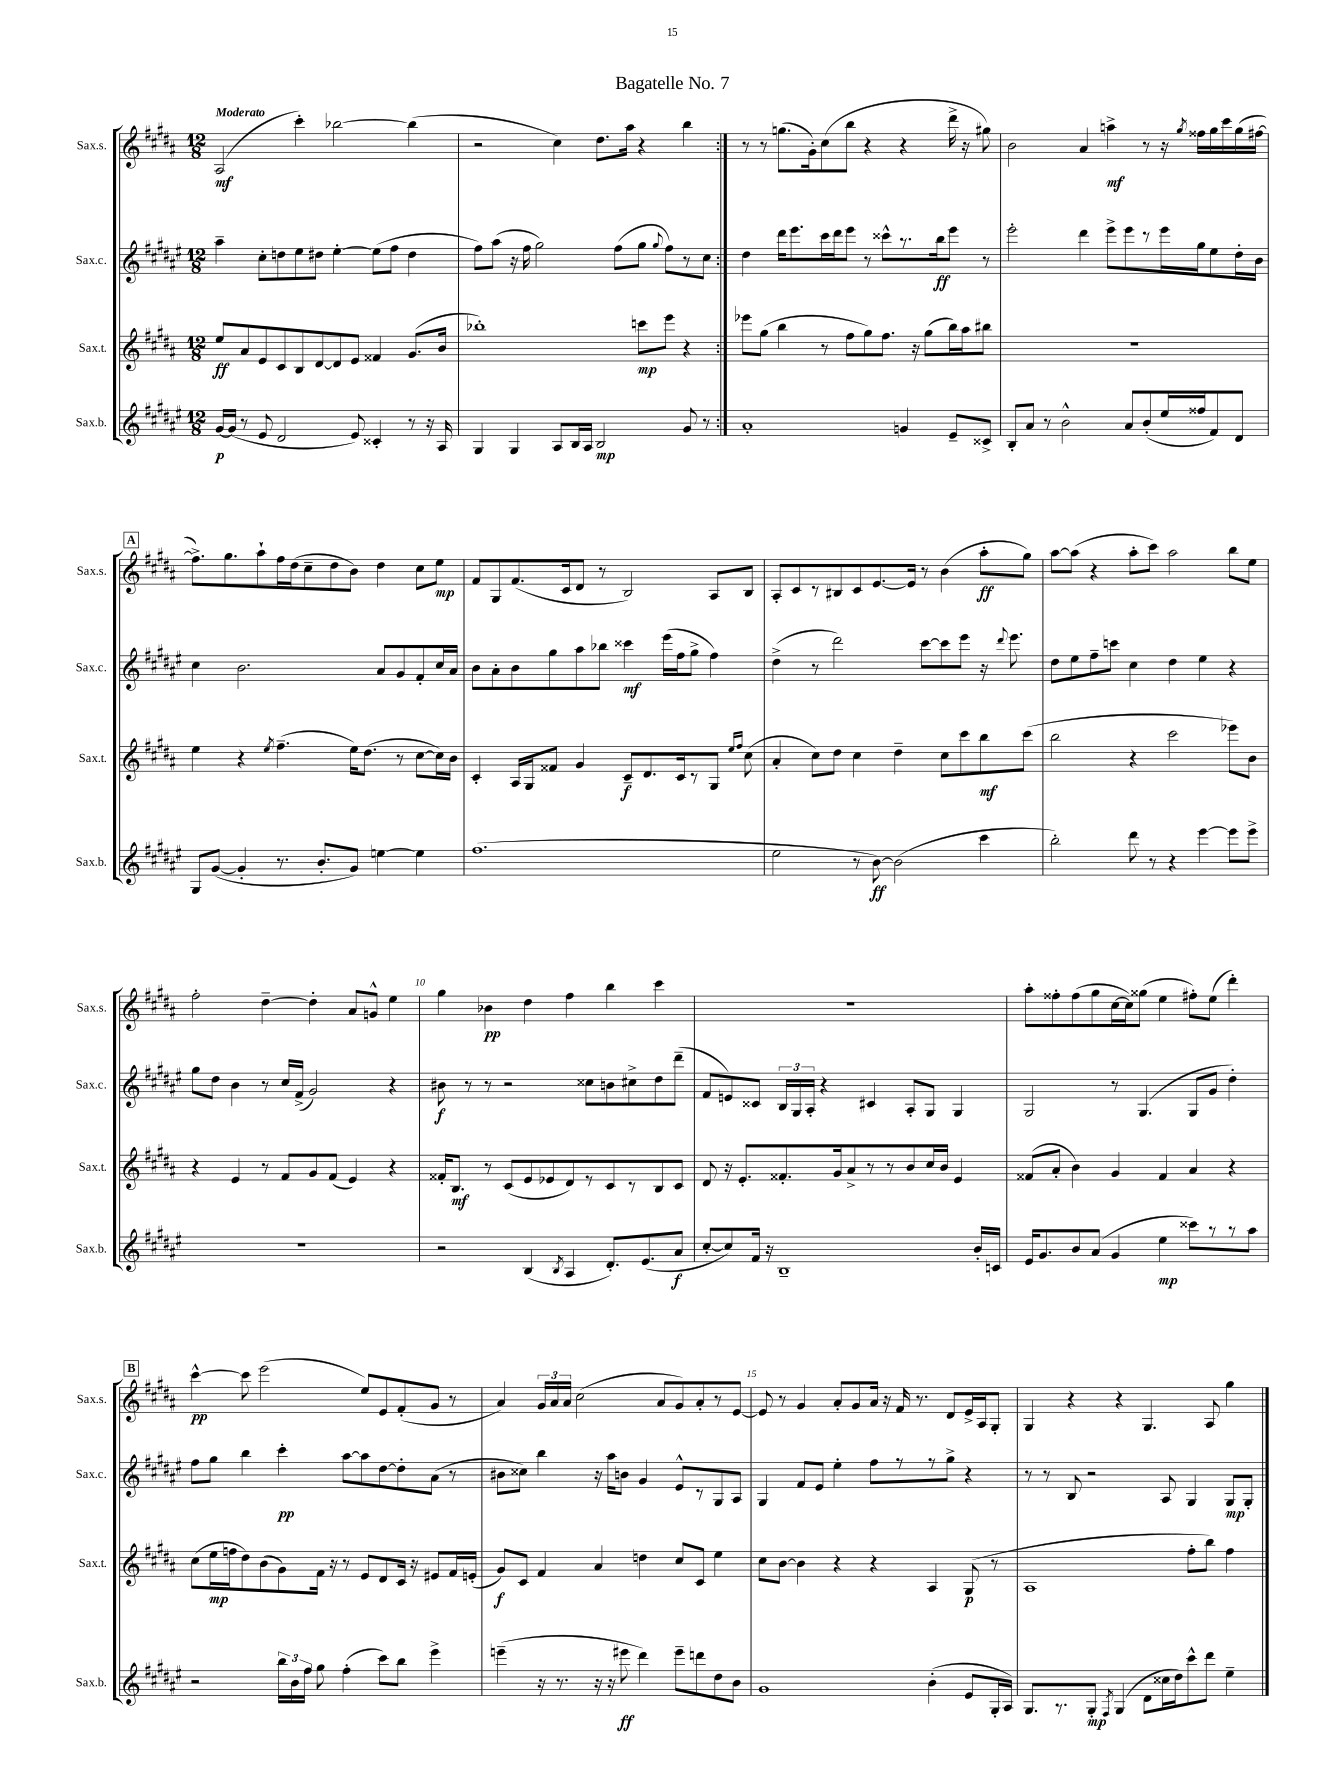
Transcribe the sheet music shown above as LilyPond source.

\header { title = "Bagatelle No. 7" }
<<
\new StaffGroup <<
\new Staff = "s0" \with { instrumentName = "Sax.s." shortInstrumentName = "Sax.s." } {
    \clef treble \key b \major \numericTimeSignature \time 12/8 \tempo "Moderato"
    \autoBeamOff \repeat volta 2 { ais2\mf( cis'''4-.) bes''2~ bes''4( |
    r2 cis''4) dis''8.[ ais''16] r4 b''4 | }
    r8 r8 g''8.[( gis'16-.) cis''8( b''8] r4 r4 dis'''16-> r16 gis''8) |
    b'2 ais'4 a''4->\mf r8 r16 \acciaccatura { gis''8 } fisis''16[ gis''16 cis'''16 gis''16( fis''16]~ |
    \mark \markup { \box "A" } fis''8.[->) gis''8. ais''8-! fis''16 dis''16( cis''8-- dis''8 b'8]) dis''4 cis''8[ e''8]\mp |
    fis'8[ gis8 fis'8.( cis'16 dis'8] r8 b2) ais8[ b8] |
    ais8[-. cis'8 r8 bis8 cis'8 e'8.~ e'16] r8 b'4( ais''8[-.\ff gis''8]) |
    ais''8[~ ais''8]( r4 ais''8[-. cis'''8]) ais''2 b''8[ e''8] |
    fis''2-. dis''4~-- dis''4-. ais'8[ g'8]-^ e''4 |
    gis''4 bes'4\pp dis''4 fis''4 b''4 cis'''4 |
    R1. |
    ais''8[-. fisis''8-. fisis''8( gis''8 cis''16~ cis''16) gisis''8]( e''4 fis''8[-.) e''8]( dis'''4-.) |
    \mark \markup { \box "B" } cis'''4~-^\pp cis'''8 e'''2( e''8[) e'8 fis'8-.( gis'8] r8 |
    ais'4) \tuplet 3/2 { gis'16[ ais'16 ais'16] } cis''2( ais'8[ gis'8) ais'8-. r8 e'8]~ |
    e'8 r8 gis'4 ais'8[-. gis'8 ais'16] r16 fis'16 r8. dis'8[ e'16-> ais16 gis8]-. |
    gis4 r4 r4 gis4. ais8 gis''4 \bar "|." |
}
\new Staff = "s1" \with { instrumentName = "Sax.c." shortInstrumentName = "Sax.c." } {
    \clef treble \key fis \major \numericTimeSignature \time 12/8
    \autoBeamOff \repeat volta 2 { ais''4-- cis''8[-. d''8 eis''8 dis''8] eis''4~-. eis''8[( fis''8] dis''4 |
    fis''8[) ais''8]( r16 fis''16 gis''2) fis''8[( gis''8] \appoggiatura { gis''8 } fis''8[) r8 cis''8] | }
    dis''4 dis'''16[ eis'''8. cis'''16 dis'''16 eis'''8] r8 cisis'''8[-^ r8. b''16\ff eis'''8] r8 |
    eis'''2-. dis'''4 eis'''8[-> eis'''8 r8 eis'''16 gis''16 eis''8 dis''16-. b'16] |
    \mark \markup { \box "A" } cis''4 b'2. ais'8[ gis'8 fis'8-. cis''16 ais'16] |
    b'8[ ais'8-. b'8 gis''8 ais''8 bes''8] cisis'''4\mf eis'''16[( fis''16 gis''8]-> fis''4) |
    dis''4->( r8 dis'''2) cis'''8[~ cis'''8 eis'''8] r16 \appoggiatura { dis'''8 } eis'''8. |
    dis''8[ eis''8 fis''8-- c'''8] cis''4 dis''4 eis''4 r4 |
    gis''8[ dis''8] b'4 r8 cis''16[ fis'16]->( gis'2) r4 |
    bis'8\f r8 r8 r2 cisis''8[ b'8 cis''8-> dis''8 dis'''8]--( |
    fis'8[ e'8) cisis'8] \tuplet 3/2 { b16[ gis16 ais16]-. } r4 cis'4 ais8[-. gis8] gis4 |
    gis2 r8 gis4.( gis8[ gis'8] dis''4-.) |
    \mark \markup { \box "B" } fis''8[ gis''8] b''4 cis'''4-.\pp ais''8[~ ais''8 dis''8~ dis''8-. ais'8]( r8 |
    bis'8[ cisis''8]) b''4 r16 ais''16[ b'8] gis'4 eis'8[-^ r8 gis8 ais8] |
    gis4 fis'8[ eis'8] eis''4-. fis''8[ r8 r8 gis''8]-> r4 |
    r8 r8 b8 r2 ais8 gis4 gis8[\mp gis8]-. \bar "|." |
}
\new Staff = "s2" \with { instrumentName = "Sax.t." shortInstrumentName = "Sax.t." } {
    \clef treble \key b \major \numericTimeSignature \time 12/8
    \autoBeamOff \repeat volta 2 { e''8[\ff ais'8 e'8 cis'8 b8 dis'8~ dis'8 e'8] fisis'4 gis'8.[( b'16] |
    bes''1-.) c'''8[\mp e'''8] r4 | }
    ees'''8[ gis''8]( b''4 r8 fis''8[ gis''8) fis''8.] r16 gis''8[( b''16) ais''16 bis''8] |
    R1. |
    \mark \markup { \box "A" } e''4 r4 \acciaccatura { e''8 } fis''4.--( e''16[) dis''8.]( r8 cis''8[~ cis''16) b'16] |
    cis'4-. ais16[ gis16 fisis'8] gis'4 cis'8[--\f dis'8. cis'16 r8 gis8] \grace { e''16[ fis''16] } cis''8( |
    ais'4-. cis''8[) dis''8] cis''4 dis''4-- cis''8[ cis'''8 b''8\mf cis'''8]( |
    b''2 r4 cis'''2 ees'''8[) b'8] |
    r4 e'4 r8 fis'8[ gis'8 fis'8]( e'4) r4 |
    fisis'16[-. b8.]\mf r8 cis'8[( e'8 ees'8 dis'8) r8 cis'8 r8 b8 cis'8] |
    dis'8 r16 e'8.[-. fisis'8.-. gis'16 ais'8-> r8 r8 b'8 cis''16 b'16] e'4 |
    fisis'8[( ais'8]-. b'4) gis'4 fisis'4 ais'4 r4 |
    \mark \markup { \box "B" } cis''8[( e''16\mp f''16 dis''8) b'8( gis'8) fis'16] r16 r8 e'8[ dis'8 cis'16] r16 eis'8[ fis'16 e'16]-.( |
    gis'8[\f) cis'8] fis'4 ais'4 d''4 cis''8[ cis'8] e''4 |
    cis''8[ b'8]~ b'4 r4 r4 ais4 gis8\p( r8 |
    ais1 fis''8[-. b''8]) fis''4 \bar "|." |
}
\new Staff = "s3" \with { instrumentName = "Sax.b." shortInstrumentName = "Sax.b." } {
    \clef treble \key fis \major \numericTimeSignature \time 12/8
    \autoBeamOff \repeat volta 2 { gis'16[~\p gis'16]( r8 eis'8 dis'2 eis'8) cisis'4-. r8 r16 ais16 |
    gis4 gis4 ais8[ b16 ais16] b2\mp gis'8 r8 | }
    ais'1-. g'4 eis'8[-- cisis'8]-> |
    b8[-. ais'8] r8 b'2-^ ais'8[ b'8-.( eis''16 fisis''16 fis'8) dis'8] |
    \mark \markup { \box "A" } gis8[ gis'8]~( gis'4-. r8. b'8.[-. gis'8]) e''4~ e''4 |
    fis''1.( |
    eis''2 r8 b'8~\ff) b'2( cis'''4 |
    b''2-.) dis'''8 r8 r4 eis'''4~ eis'''8[ eis'''8]-> |
    R1. |
    r2 b4( \acciaccatura { b8 } ais4 dis'8.[-.) eis'8.( ais'8]\f |
    cis''8[~-. cis''8) fis'16] r16 b1-- b'16[-. c'16] |
    eis'16[ gis'8. b'8 ais'8]( gis'4 eis''4\mp cisis'''8[) r8 r8 ais''8] |
    \mark \markup { \box "B" } r2 \tuplet 3/2 { b''16[ b'16 fis''16] } gis''8 fis''4-.( cis'''8[) b''8] eis'''4-> |
    e'''4--( r16 r8. r16 r16 eis'''8\ff dis'''4) eis'''8[-- d'''8 dis''8 b'8] |
    gis'1 b'4-.( eis'8[ gis16-. ais16]) |
    gis8.[ r8. gis8]-.\mp \acciaccatura { fis8 } gis4( dis'8[ cisis''16 dis''16) cis'''8-^ dis'''8] eis''4-- \bar "|." |
}
>>
>>
\layout { \context { \Score \override BarNumber.break-visibility = ##(#f #t #t) barNumberVisibility = #(every-nth-bar-number-visible 5) } }
